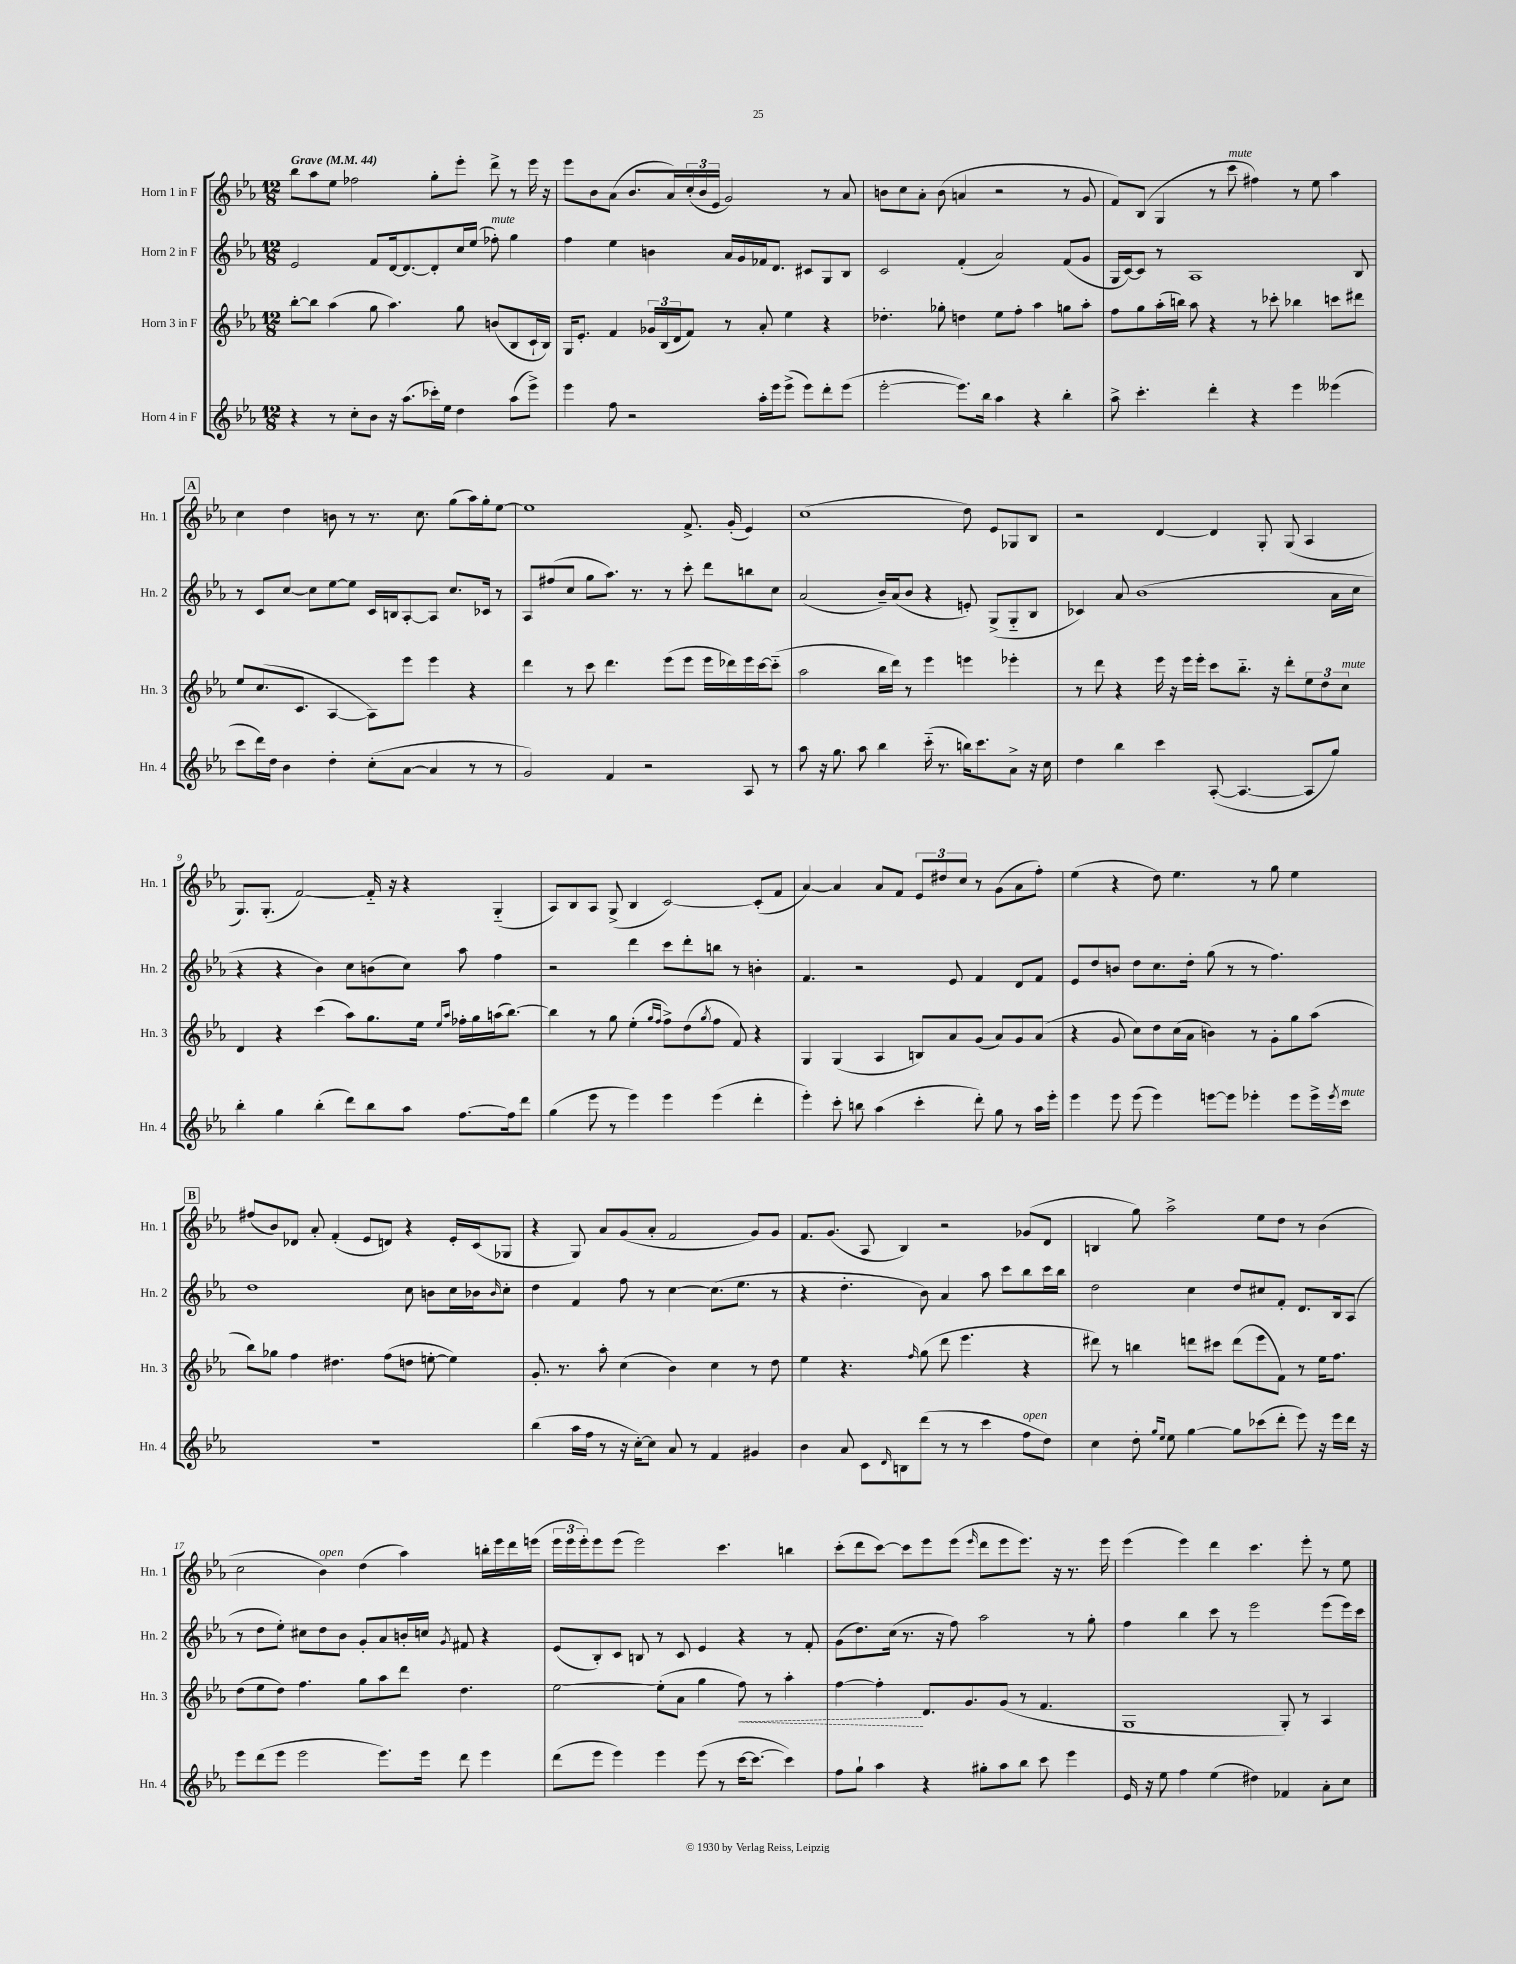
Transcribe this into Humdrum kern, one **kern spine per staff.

**kern	**kern	**kern	**kern
*staff4	*staff3	*staff2	*staff1
*clefG2	*clefG2	*clefG2	*clefG2
*k[b-e-a-]	*k[b-e-a-]	*k[b-e-a-]	*k[b-e-a-]
*M12/8	*M12/8	*M12/8	*M12/8
*MM44	*MM44	*MM44	*MM44
4r	[8bb-'	2e-	8bb-
.	8bb-]	.	8aa-
8r	(4aa-	.	8ee-
8cc'	.	.	2ff-
8b-	8gg	8f	.
16r	4.aa-)	[16d	.
(8.aa-	.	8.d_	.
16ccc-')	.	8d']	8gg'
16ee-	.	.	.
4dd	8gg	16cc	8eee-'
.	.	(16ee-	.
.	(8b	8ff-')	8ddd^
(8aa-	8B-	4gg	8r
8eee-^)	16c`	.	16eee-
.	16B-)	.	16r
=	=	=	=
4eee-	16G	4ff	8eee-
.	8.e-'	.	.
.	.	.	8b-
8ff	4f	4ee-	(8a-
2r	.	.	8.b-
.	24g-	4b	.
.	(24B-	.	.
.	.	.	16a-)
.	24d	.	.
.	8f)	.	(24cc'
.	.	.	24b-
.	.	.	24e-
.	8r	16a-	2g)
.	.	16g	.
16aa-'	8a-'	16f-	.
16eee-	.	8.d	.
(8eee-^	4ee-	.	.
8eee-)	.	8c#	.
8ddd'	4r	8G	8r
(8eee-	.	8B-	8a-
=	=	=	=
[2eee-'	4.dd-'	2c	8b
.	.	.	8cc
.	.	.	8a-'
.	8gg-'	.	(8b
8.eee-])	4dd	(4f'	4a
16bb-	.	.	.
4aa-	8ee-	2a-)	2r
.	8ff'	.	.
4r	4aa-	.	.
4bb-'	8gg	(8f	8r
.	8aa-'	8g	8g
=	=	=	=
8aa-^	8ff	16G	8f)
.	.	[16c)	.
4.ccc'	8gg	8c]	(8B-
.	(16aa-'	8r	4G
.	16bb)	.	.
.	8aa-	1A-	.
4ddd'	4r	.	8r
.	.	.	8ccc
4r	8r	.	4ff#)
.	8ccc-'	.	.
4eee-	4bb-	.	8r
.	.	.	8ee-
(4eee--	8ccc	.	4aa-
.	8ddd#	8B-	.
=	=	=	=
8ccc	8ee-	8r	4cc
16ddd)	(8.cc	8c	.
16dd	.	.	.
4b-	.	[8cc	4dd
.	8.c	.	.
.	.	8cc]	.
4dd'	[4A-	[8ee-	8b
.	.	8ee-]	8r
(8cc'	8A-])	16c	8.r
.	.	16B	.
[8a-	8eee-	[8A-'	.
.	.	.	8.cc
4a-]	4eee-	8A-]	.
.	.	8.cc	(8gg
8r	4r	.	16aa-)
.	.	16c-	16gg'
8r	.	8r	[8ee-
=	=	=	=
2g)	4ddd	8A-	1ee-]
.	.	(8ff#	.
.	8r	8cc	.
.	8ccc	8gg	.
4f	4.ddd	8.aa-)	.
.	.	8.r	.
2r	.	.	.
.	(8eee-	8r	.
.	8eee-	8ccc'	8.f^
.	16eee-	8ddd	.
.	16ddd-)	.	(16g'
8A-	16eee-	8bb	4e-)
.	[16ccc	.	.
8r	(8ccc'~]	8cc	.
=	=	=	=
8aa-	2aa-	(2a-	(1cc
16r	.	.	.
8.gg	.	.	.
8aa-	.	.	.
4bb-	16bb-	16b-~)	.
.	16ddd)	(16a-	.
.	8r	8b-	.
(16ccc'~	4eee-	4r	.
8.r	.	.	.
16bb)	4eee	8e')	8dd)
8.ccc	.	.	.
.	.	(8G^	8e-
8a-^	4eee-'	8G'~	8G-
16r	.	8B-	8B-
16cc	.	.	.
=	=	=	=
4dd	8r	4c-)	2r
.	8ddd	.	.
4bb-	4r	8a-	.
.	.	(1b-	.
4ccc	16eee-	.	[4d
.	16r	.	.
.	16eee-	.	.
.	16eee-'	.	.
([8A-'	8ccc	.	4d]
4.A-_	8.bb-'~	.	.
.	.	.	8G'
.	16r	.	.
.	8ddd'	.	(8G
8A-]	12ee-	.	4A-
.	12dd	.	.
8gg)	.	16a-	.
.	12cc	.	.
.	.	16cc	.
=	=	=	=
4bb-'	4d	4r	8.G)
.	.	.	(8.G'
4gg	4r	4r	.
.	.	.	[2f)
(4bb-'	(4ccc	4b-)	.
8ddd)	8aa-)	8cc	.
8bb-	8.gg	(8b	16f'~]
.	.	.	16r
8aa-	.	8cc)	4r
.	16ee-	.	.
.	16qqee-	.	.
.	16qqaa-	.	.
[8.ff	16ff-'	8aa-	.
.	16gg	.	.
.	(16aa	4ff	(4G'~
16ff]	[8.bb-)	.	.
8ddd	.	.	.
=	=	=	=
(4gg	4bb-]	2r	8A-)
.	.	.	8B-
8eee-	8r	.	8A-
8r	8gg	.	(8G^
4eee-)	(4ee-'	4ddd	4B-
.	16qqgg	.	.
.	16qqff	.	.
4eee-	8ff^)	8ccc	[2c)
.	(8dd	8ddd'	.
.	8qgg	.	.
(4eee-	8ff	8bb	.
.	8f)	8r	.
4ddd'	4r	4b'	(8c']
.	.	.	8f
=	=	=	=
4eee-')	4G	4.f	[4a-)
8ccc'	(4G	.	4a-]
8bb	.	2r	.
(4aa-	4A-	.	8a-
.	.	.	8f
4ccc'	8B)	.	12e-
.	.	.	12dd#
.	8a-	8e-	.
.	.	.	12cc
8ddd')	(8g	4f	8r
8gg	8a-)	.	(8g
8r	8g	8d	8a-
16aa-	(8a-	8f	8ff')
16eee-'	.	.	.
=	=	=	=
4eee-	4r	8e-	(4ee-
.	.	8dd	.
8eee-	8g	8b	4r
(8eee-	8cc)	8dd	.
4eee-)	8dd	8.cc	8dd)
.	(16cc	.	4.ee-
.	16a-	16dd'	.
[8eee	4b)	(8gg	.
8eee]	.	8r	.
4eee-'	8r	8r	8r
.	8g'	4.ff)	8gg
8eee-	8gg	.	4ee-
16eee-^	(8aa-	.	.
8qeee-	.	.	.
16ccc	.	.	.
=	=	=	=
1.r	8bb-)	1dd	(8ff#
.	8gg-	.	8b-)
.	4ff	.	8d-
.	.	.	8a-'
.	4.dd#	.	(4f'
.	.	.	8e-
.	(8ff	.	8d)
.	8dd	8cc	4r
.	[8ee'	8b	.
.	4ee])	16cc	16e-'
.	.	16b-	(16c
.	.	16qqb-	.
.	.	8cc'	8G-
=	=	=	=
(4bb-	8.g'	4dd	4r
.	8.r	.	.
16aa-	.	4f	8G)
16ff	.	.	.
8r	8aa-'	.	8a-
16r	(4cc	8ff	(8g
[16cc')	.	.	.
8cc]	.	8r	8a-'
8a-	4b-)	[4cc	2f
8r	.	.	.
4f	4cc	(8.cc]	.
.	.	8.ee-	.
4g#	8r	.	8g)
.	8dd	8r	8g
=	=	=	=
4b-	4ee-	4r	8.f
.	.	.	(8.g
8a-	4.r	4.dd'	.
8c	.	.	8A-
16qqd	.	.	.
8B	.	.	4B-)
.	16qqff	.	.
(8ddd	(8gg	8b-)	.
8r	8ddd	4a-	2r
8r	4.eee-	.	.
4ccc	.	8aa-	.
.	.	8ccc	.
8ff	4r	8bb-	(8g-
8dd)	.	16ccc	8d
.	.	16bb-	.
=	=	=	=
4cc	8ddd#)	2dd	4B
.	8r	.	.
8dd'	4bb	.	8gg)
16qqgg	.	.	.
16qqee-	.	.	.
8ee-	.	.	2aa-^
[4gg	8ddd	4cc	.
.	8ccc#	.	.
8gg]	(8ddd	8dd	.
(8ccc-	8eee-	8cc#	8ee-
8ddd'	8f)	8f'	8dd
8eee-)	8r	8.d	8r
16r	16ee-	.	(4b-
16eee-	8.ff	16B-	.
16ddd	.	(8A-	.
16r	.	.	.
=	=	=	=
8eee-	(8dd	8r	2cc
(8ddd	8ee-	8dd	.
8eee-	8dd)	8ee-')	.
2eee-	4.ff	8cc#	.
.	.	8dd	4b-)
.	.	8b-	.
.	8gg	8g'	(4dd
8.eee-)	8aa-	8a-	.
.	8ddd	16b'	4aa-)
16eee-	.	16cc	.
.	.	8qg	.
8ddd	4.dd	8f#	.
4eee-	.	4r	16bb'
.	.	.	16eee-
.	.	.	16ddd
.	.	.	(16eee
=	=	=	=
(8ddd	[2ee-	(8e-	24eee-
.	.	.	24eee-
.	.	.	24eee-')
8eee-	.	8B-')	8eee-
4eee-)	.	8c	(8eee-
.	.	8B	2eee-)
4eee-	(8ee-']	8r	.
.	8a-	8c	.
(8eee-	4gg	4e-	.
8r	.	.	4.ccc
[16ccc	8ff)	4r	.
8.ccc_	.	.	.
.	8r	.	.
4ccc])	4aa-'	8r	4bb
.	.	8f'	.
=	=	=	=
8ff	[4ff	(8g	(8ccc'
8gg`	.	8.dd)	8ddd
4aa-	4ff']	.	[8ccc)
.	.	(16cc	.
.	.	8.r	8ccc]
4r	8.d	.	8eee-
.	.	16r	.
.	.	8ff)	(8eee-
.	8.g	.	.
.	.	.	16qqeee-
8gg#'	.	2aa-	8ddd
8aa-	(8g	.	8eee-
8bb-	8r	.	8.eee-)
8ccc	4.f	.	.
.	.	.	16r
4eee-	.	8r	8.r
.	.	8gg'	.
.	.	.	16eee-
=	=	=	=
16e-	1G	4ff	(4eee-
16r	.	.	.
8ee-	.	.	.
4ff	.	4bb-	4eee-)
(4ee-	.	8ccc	4ddd
.	.	8r	.
4dd#)	.	2eee-	4.ccc
4f-	8G')	.	.
.	8r	.	8eee-'
8a-'	4A-	(8eee-	8r
8cc	.	16eee-)	8ee-
.	.	16ccc	.
==	==	==	==
*-	*-	*-	*-
